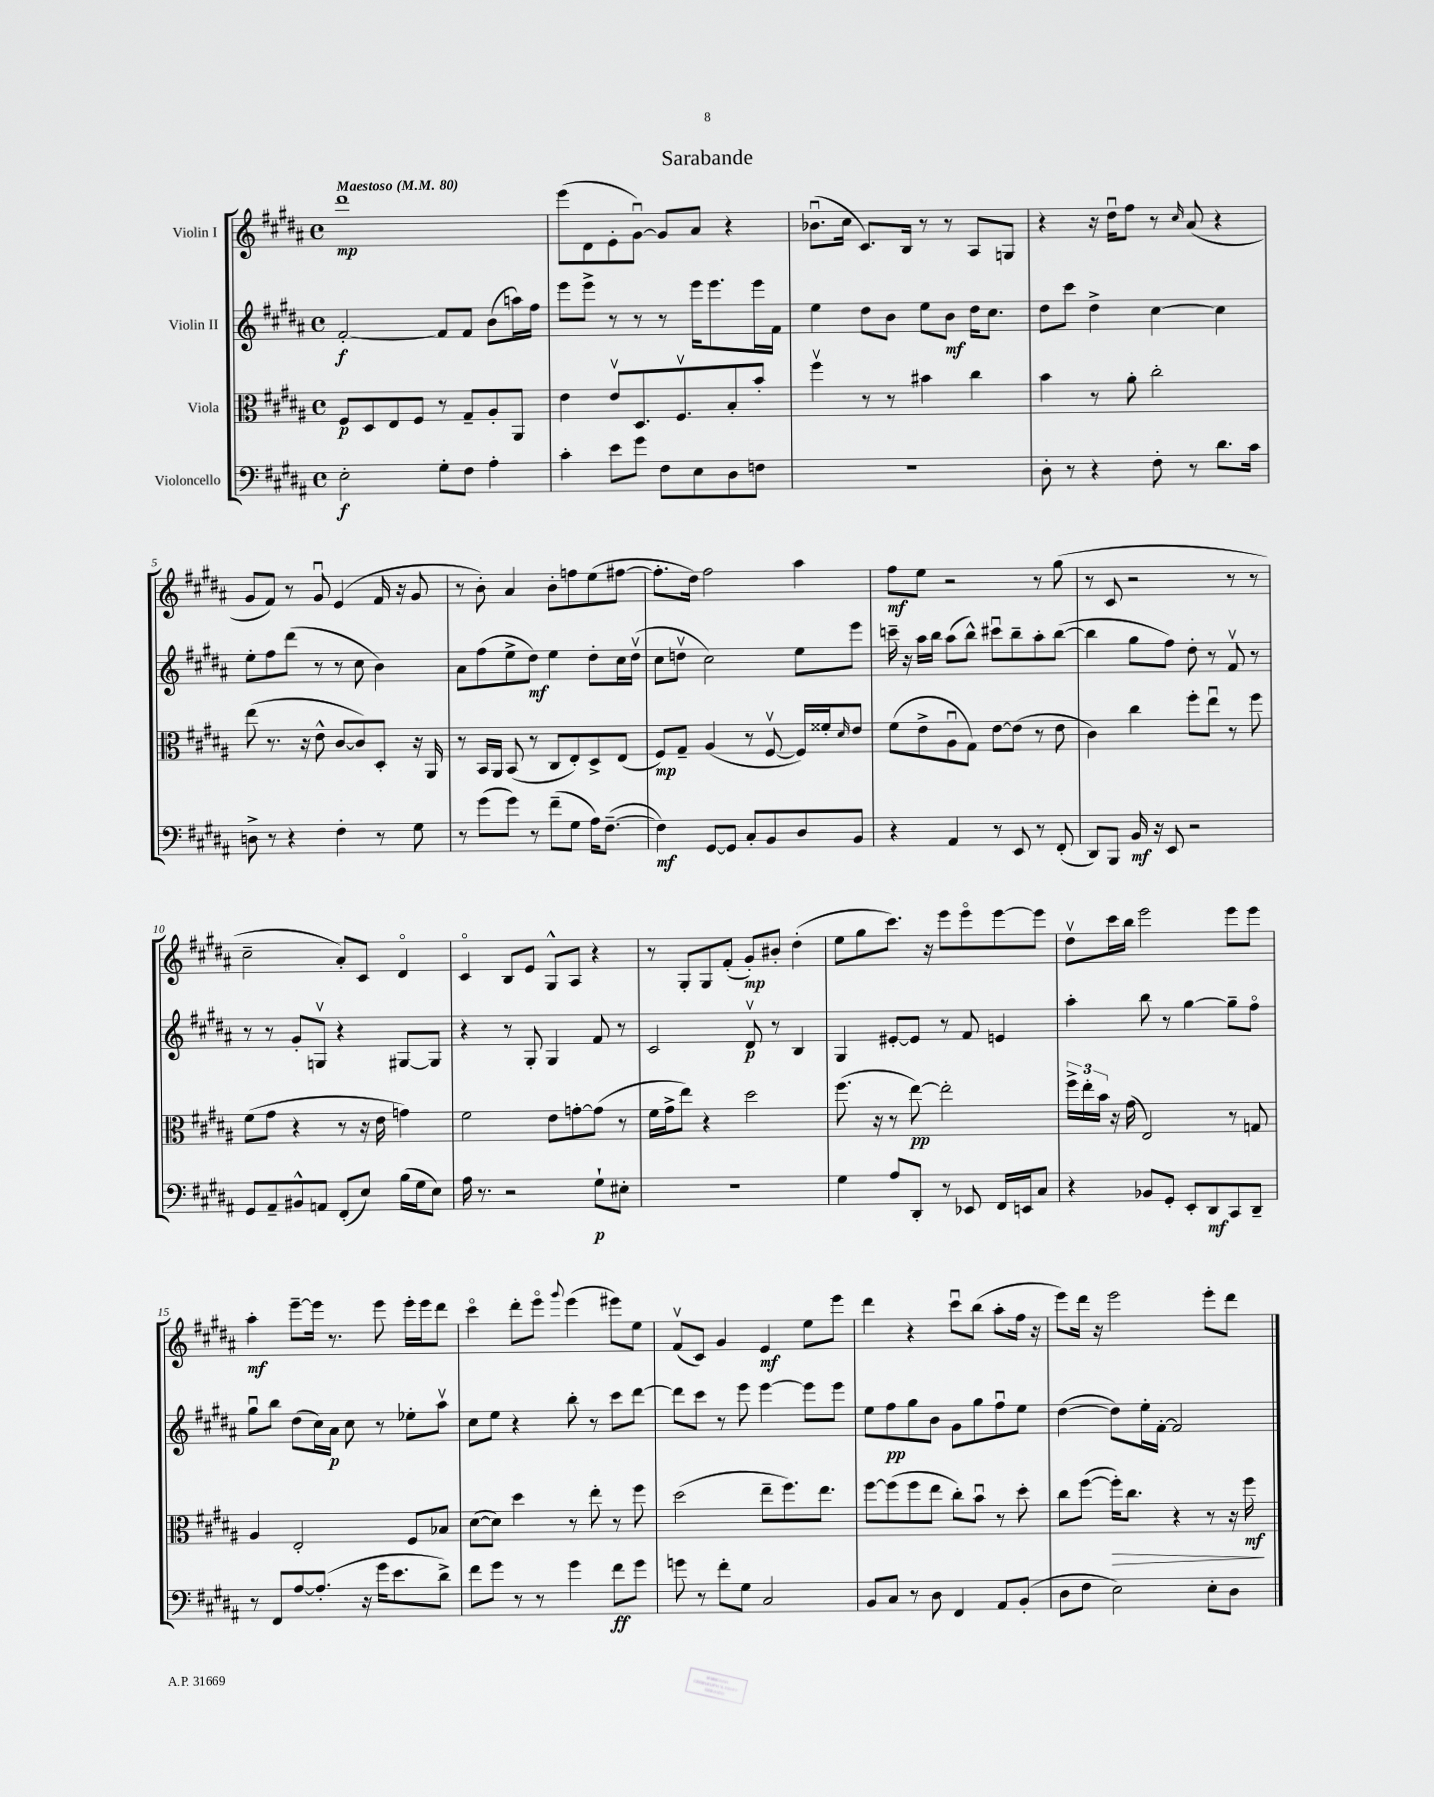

**kern	**dynam	**kern	**dynam	**kern	**dynam	**kern	**dynam
*part4	*part4	*part3	*part3	*part2	*part2	*part1	*part1
*staff4	*staff4	*staff3	*staff3	*staff2	*staff2	*staff1	*staff1
*I"Violoncello	*	*I"Viola	*	*I"Violin II	*	*I"Violin I	*
*clefF4	*	*clefC3	*	*clefG2	*	*clefG2	*
*k[f#c#g#d#a#]	*	*k[f#c#g#d#a#]	*	*k[f#c#g#d#a#]	*	*k[f#c#g#d#a#]	*
*M4/4	*	*M4/4	*	*M4/4	*	*M4/4	*
*met(c)	*	*met(c)	*	*met(c)	*	*met(c)	*
*MM80	*	*MM80	*	*MM80	*	*MM80	*
=1	=1	=1	=1	=1	=1	=1	=1
!	!	!	!	!	!	!LO:TX:a:B:t=Maestoso	!
2E'\	f	8F#/L	p	[2f#'/	f	1ddd#	mp
.	.	8D#/	.	.	.	.	.
.	.	8E/	.	.	.	.	.
.	.	8F#/J	.	.	.	.	.
8G#'\L	.	8r	.	8f#/L]	.	.	.
8F#\J	.	8G#~/L	.	8f#/J	.	.	.
4A#'\	.	8A#'/	.	(8b\L	.	.	.
.	.	8AA#/J	.	16aan\L)	.	.	.
.	.	.	.	16ff#\JJ	.	.	.
=2	=2	=2	=2	=2	=2	=2	=2
4c#'\	.	4e\	.	8eee\L	.	(8eee\L	.
.	.	.	.	8eee^\J	.	8d#\	.
8e\L	.	8ev/L	.	8r	.	8e'\	.
8g#\J	.	8.D#/	.	8r	.	[8g#u\J)	.
8F#\L	.	.	.	8r	.	8g#/L]	.
.	.	8.F#v/	.	.	.	.	.
8E\	.	.	.	16eee\KL	.	8a#/J	.
.	.	.	.	8.eee\	.	.	.
8D#\	.	8B'/	.	.	.	4r	.
8Fn\J	.	8b'/J	.	16eee\L	.	.	.
.	.	.	.	16f#\JJ	.	.	.
=3	=3	=3	=3	=3	=3	=3	=3
1r	.	4ff#v\	.	4ee\	.	(8.b-Xu\L	.
.	.	.	.	.	.	16cc#\Jk	.
.	.	8r	.	8dd#\L	.	8.c#/L)	.
.	.	8r	.	8b\J	.	.	.
.	.	.	.	.	.	16B/Jk	.
.	.	4b#X\	.	8ee\L	.	8r	.
.	.	.	.	8b\J	mf	8r	.
.	.	4cc#\	.	16dd#\KL	.	8A#/L	.
.	.	.	.	8.cc#\J	.	.	.
.	.	.	.	.	.	8Gn/J	.
=4	=4	=4	=4	=4	=4	=4	=4
8D#'\	.	4b\	.	8dd#\L	.	4r	.
8r	.	.	.	8ccc#\J	.	.	.
4r	.	8r	.	4dd#^\	.	16r	.
.	.	.	.	.	.	16dd#u\KL	.
.	.	8a#'\	.	.	.	8ff#\J	.
8F#'\	.	2cc#'\	.	[4cc#\	.	8r	.
.	.	.	.	.	.	16qqcc#/	.
8r	.	.	.	.	.	(8a#/	.
8.d#\L	.	.	.	4cc#\]	.	4r	.
16c#\Jk	.	.	.	.	.	.	.
!!LO:LB:g=z
=5	=5	=5	=5	=5	=5	=5	=5
8Dn^\	.	(8ee\	.	8ee'\L	.	8g#/L	.
8r	.	8.r	.	8ff#\	.	8f#/J)	.
4r	.	.	.	(8ddd#\J	.	8r	.
.	.	16r	.	.	.	.	.
.	.	8e^^\	.	8r	.	8g#u/	.
4F#'\	.	[8c#/L	.	8r	.	(4e/	.
.	.	8c#/])	.	8cc#\	.	.	.
8r	.	8D#'/J	.	4b\)	.	16f#/	.
.	.	.	.	.	.	16r	.
8G#\	.	16r	.	.	.	8g#/	.
.	.	16AA#/	.	.	.	.	.
=6	=6	=6	=6	=6	=6	=6	=6
8r	.	8r	.	8a#\L	.	8r	.
(8g#\L	.	16BB/LL	.	(8ff#\	.	8b'\)	.
.	.	16AA#/JJ	.	.	.	.	.
8g#\J)	.	(8BB/	.	8ee^\	.	4a#/	.
8r	.	8r	.	8dd#\J)	mf	.	.
(8f#~\L	.	8C#/L	.	4ee\	.	8b'\L	.
8G#\J	.	8E'/)	.	.	.	8ffn\	.
16A#\KL)	.	8D#^/	.	8dd#'\L	.	(8ee\	.
([8.F#~\J	.	.	.	.	.	.	.
.	.	(8E/J	.	16cc#\L	.	[8ff#X\J	.
.	.	.	.	(16dd#v\JJ	.	.	.
=7	=7	=7	=7	=7	=7	=7	=7
4F#\])	mf	8F#/L)	mp	8cc#\L	.	8.ff#'\L]	.
.	.	8G#~/J	.	8ddnv\J	.	.	.
.	.	.	.	.	.	16dd#\Jk)	.
[8GG#/L	.	(4A#/	.	2cc#\)	.	2ff#\	.
8GG#/J]	.	.	.	.	.	.	.
8C#'/L	.	8r	.	.	.	.	.
8BB/	.	[8F#v/	.	.	.	.	.
8D#/	.	16F#/LL])	.	8ee\L	.	4aa#\	.
.	.	16f##X'/J	.	.	.	.	.
.	.	16qqd#/	.	.	.	.	.
8BB/J	.	8e/J	.	8eee\J	.	.	.
=8	=8	=8	=8	=8	=8	=8	=8
4r	.	(8f#\L	.	16cccn~\	.	8ff#\L	mf
.	.	.	.	16r	.	.	.
.	.	8e^\	.	16aa#\LL	.	8ee\J	.
.	.	.	.	16bb\JJ	.	.	.
4AA#/	.	8A#u\	.	(8aa#\L	.	2r	.
.	.	8G#\J)	.	8bb^^\J)	.	.	.
8r	.	[8e\L	.	8ccc#Xu\L	.	.	.
8EE/	.	(8e\J]	.	8bb~\	.	.	.
8r	.	8r	.	8aa#'\	.	8r	.
(8FF#'/	.	8e\	.	([8bb\J	.	(8gg#\	.
=9	=9	=9	=9	=9	=9	=9	=9
8DD#/L)	.	4c#\)	.	4bb\]	.	8r	.
8BBB/J	.	.	.	.	.	8c#/	.
16BB/	mf	4cc#\	.	8gg#\L	.	2r	.
16r	.	.	.	.	.	.	.
8EE/	.	.	.	8ff#\J)	.	.	.
2r	.	8ff#'\L	.	8dd#'\	.	.	.
.	.	8eeu\J	.	8r	.	.	.
.	.	8r	.	8f#v/	.	8r	.
.	.	8ff#\	.	8r	.	8r	.
!!LO:LB:g=z
=10	=10	=10	=10	=10	=10	=10	=10
8GG#/L	.	(8f#\L	.	8r	.	2cc#~\	.
8AA#~/	.	8g#\J	.	8r	.	.	.
8BB#X^^/	.	4r	.	8g#'/L	.	.	.
8AAn/J	.	.	.	8Gnv/J	.	.	.
(8FF#'/L	.	8r	.	4r	.	8a#'/L)	.
8E/J)	.	16r	.	.	.	8c#/J	.
.	.	16e\	.	.	.	.	.
(16B\LL	.	4gn\)	.	[8G#X/L	.	4d#/	.
16G#\J	.	.	.	.	.	.	.
8E\J)	.	.	.	8G#/J]	.	.	.
=11	=11	=11	=11	=11	=11	=11	=11
16A#\	.	2f#\	.	4r	.	4c#/	.
8.r	.	.	.	.	.	.	.
2r	.	.	.	8r	.	8B/L	.
.	.	.	.	8G#'/	.	8e/J	.
.	.	8e\L	.	4G#/	.	8G#^^/L	.
.	.	[8gn'\	.	.	.	8A#/J	.
8G#`\L	p	(8g\J]	.	8f#/	.	4r	.
8E#X'\J	.	8r	.	8r	.	.	.
=12	=12	=12	=12	=12	=12	=12	=12
1r	.	16f#\LL	.	2c#/	.	8r	.
.	.	16g#^\J	.	.	.	.	.
.	.	8ee\J)	.	.	.	8G#'/L	.
.	.	4r	.	.	.	8G#/	.
.	.	.	.	.	.	(8f#'/J	.
.	.	2dd#\	.	8d#v/	p	8g#'/L)	mp
.	.	.	.	8r	.	8b#X'/J	.
.	.	.	.	4B/	.	(4dd#'\	.
=13	=13	=13	=13	=13	=13	=13	=13
4G#\	.	(8.ff#\	.	4G#/	.	8ee\L	.
.	.	.	.	.	.	8gg#\	.
.	.	16r	.	.	.	.	.
8A#/L	.	8r	.	[8e#X'/L	.	8.ccc#\J)	.
8DD#'/J	.	[8ee\)	pp	8e#/J]	.	.	.
.	.	.	.	.	.	16r	.
8r	.	2ee'\]	.	8r	.	8eee\L	.
8EE-X/	.	.	.	8f#/	.	8eee\	.
16FF#/LL	.	.	.	4en/	.	[8eee\	.
16EEn/J	.	.	.	.	.	.	.
8C#/J	.	.	.	.	.	8eee\J]	.
=14	=14	=14	=14	=14	=14	=14	=14
4r	.	24ff#^\LL	.	4aa#'\	.	8dd#v\L	.
.	.	24ee'\	.	.	.	.	.
.	.	24b\JJ	.	.	.	.	.
.	.	16r	.	.	.	16ccc#\L	.
.	.	(16g#\	.	.	.	16bb\JJ	.
8BB-X/L	.	2E/)	.	8bb\	.	2eee\	.
8GG#'/J	.	.	.	8r	.	.	.
8EE'/L	.	.	.	[4gg#\	.	.	.
8DD#/	mf	.	.	.	.	.	.
8CC#/	.	8r	.	8gg#~\L]	.	8eee\L	.
8DD#~/J	.	8Gn/	.	8ff#\J	.	8eee\J	.
!!LO:LB:g=z
=15	=15	=15	=15	=15	=15	=15	=15
8r	.	4A#/	.	8gg#u\L	.	4aa#'\	mf
8FF#/L	.	.	.	8bb\J	.	.	.
[8A#/	.	2E'/	.	(8dd#\L	.	[8eee~\L	.
(8.A#'/J]	.	.	.	16cc#\L)	.	16eee\Jk]	.
.	.	.	.	16a#\JJ	p	8.r	.
.	.	.	.	8cc#\	.	.	.
16r	.	.	.	.	.	.	.
16g#\KL	.	.	.	8r	.	8eee\	.
8.e\	.	.	.	.	.	.	.
.	.	8F#/L	.	8ee-X'\L	.	16eee'\LL	.
.	.	.	.	.	.	16eee\J	.
8d#^\J)	.	8B-X/J	.	8aa#v\J	.	8ddd#\J	.
=16	=16	=16	=16	=16	=16	=16	=16
8f#\L	.	([8d#\L	.	8cc#\L	.	4ccc#\	.
8g#\J	.	8d#\J])	.	8ee\J	.	.	.
8r	.	4dd#\	.	4r	.	8ddd#'\L	.
8r	.	.	.	.	.	8eee\J	.
.	.	.	.	.	.	8qqggg#/	.
4g#\	.	8r	.	8bb'\	.	(4eee\	.
.	.	8ee'\	.	8r	.	.	.
8f#\L	ff	8r	.	8ccc#\L	.	8eee#X\L)	.
8g#\J	.	8ff#\	.	[8ddd#\J	.	8ee\J	.
=17	=17	=17	=17	=17	=17	=17	=17
8gn\	.	(2dd#\	.	8ddd#\L]	.	(8f#v/L	.
8r	.	.	.	8ccc#\J	.	8c#/J)	.
8f#'\L	.	.	.	8r	.	4g#/	.
8G#\J	.	.	.	8eee\	.	.	.
2C#/	.	8ee~\L	.	[4eee\	.	4e/	mf
.	.	8.ff#\)	.	.	.	.	.
.	.	.	.	8eee\L]	.	8ee\L	.
.	.	8.ee\J	.	.	.	.	.
.	.	.	.	8eee\J	.	8eee\J	.
=18	=18	=18	=18	=18	=18	=18	=18
8BB/L	.	[8ff#\L	.	8ee\L	.	4ddd#\	.
8C#/J	.	(8ff#\]	.	8ff#\	pp	.	.
8r	.	8ff#\	.	8gg#\	.	4r	.
8D#\	.	8ee\J	.	8b\J	.	.	.
4FF#/	.	8cc#'\L)	.	8g#\L	.	8ccc#u\L	.
.	.	8bu\J	.	8gg#\	.	(8bb\J	.
8AA#/L	.	8r	.	8ff#u\	.	8aa#'\L	.
(8BB'/J	.	8dd#'\	.	8ee\J	.	16ff#\Jk	.
.	.	.	.	.	.	16r	.
=19	=19	=19	=19	=19	=19	=19	=19
8D#\L	.	8cc#\L	.	([4dd#\	.	8eee\L)	.
8F#\J	.	([8ff#\J	.	.	.	16ddd#\Jk	.
.	.	.	.	.	.	16r	.
!	!	!	!LO:HP:b	!	!	!	!
2E\)	.	16ff#'\KL])	>	8dd#\L])	.	2eee\	.
.	.	8.cc#\J	.	.	.	.	.
.	.	.	.	16ee'\L	.	.	.
.	.	.	.	[16f#'\JJ	.	.	.
.	.	4r	.	2f#/]	.	.	.
8E'\L	.	8r	.	.	.	8eee'\L	.
8D#\J	.	16r	.	.	.	8ddd#\J	.
.	.	16ff#\	mf	.	.	.	.
.	.	.	]	.	.	.	.
==	==	==	==	==	==	==	==
*-	*-	*-	*-	*-	*-	*-	*-
